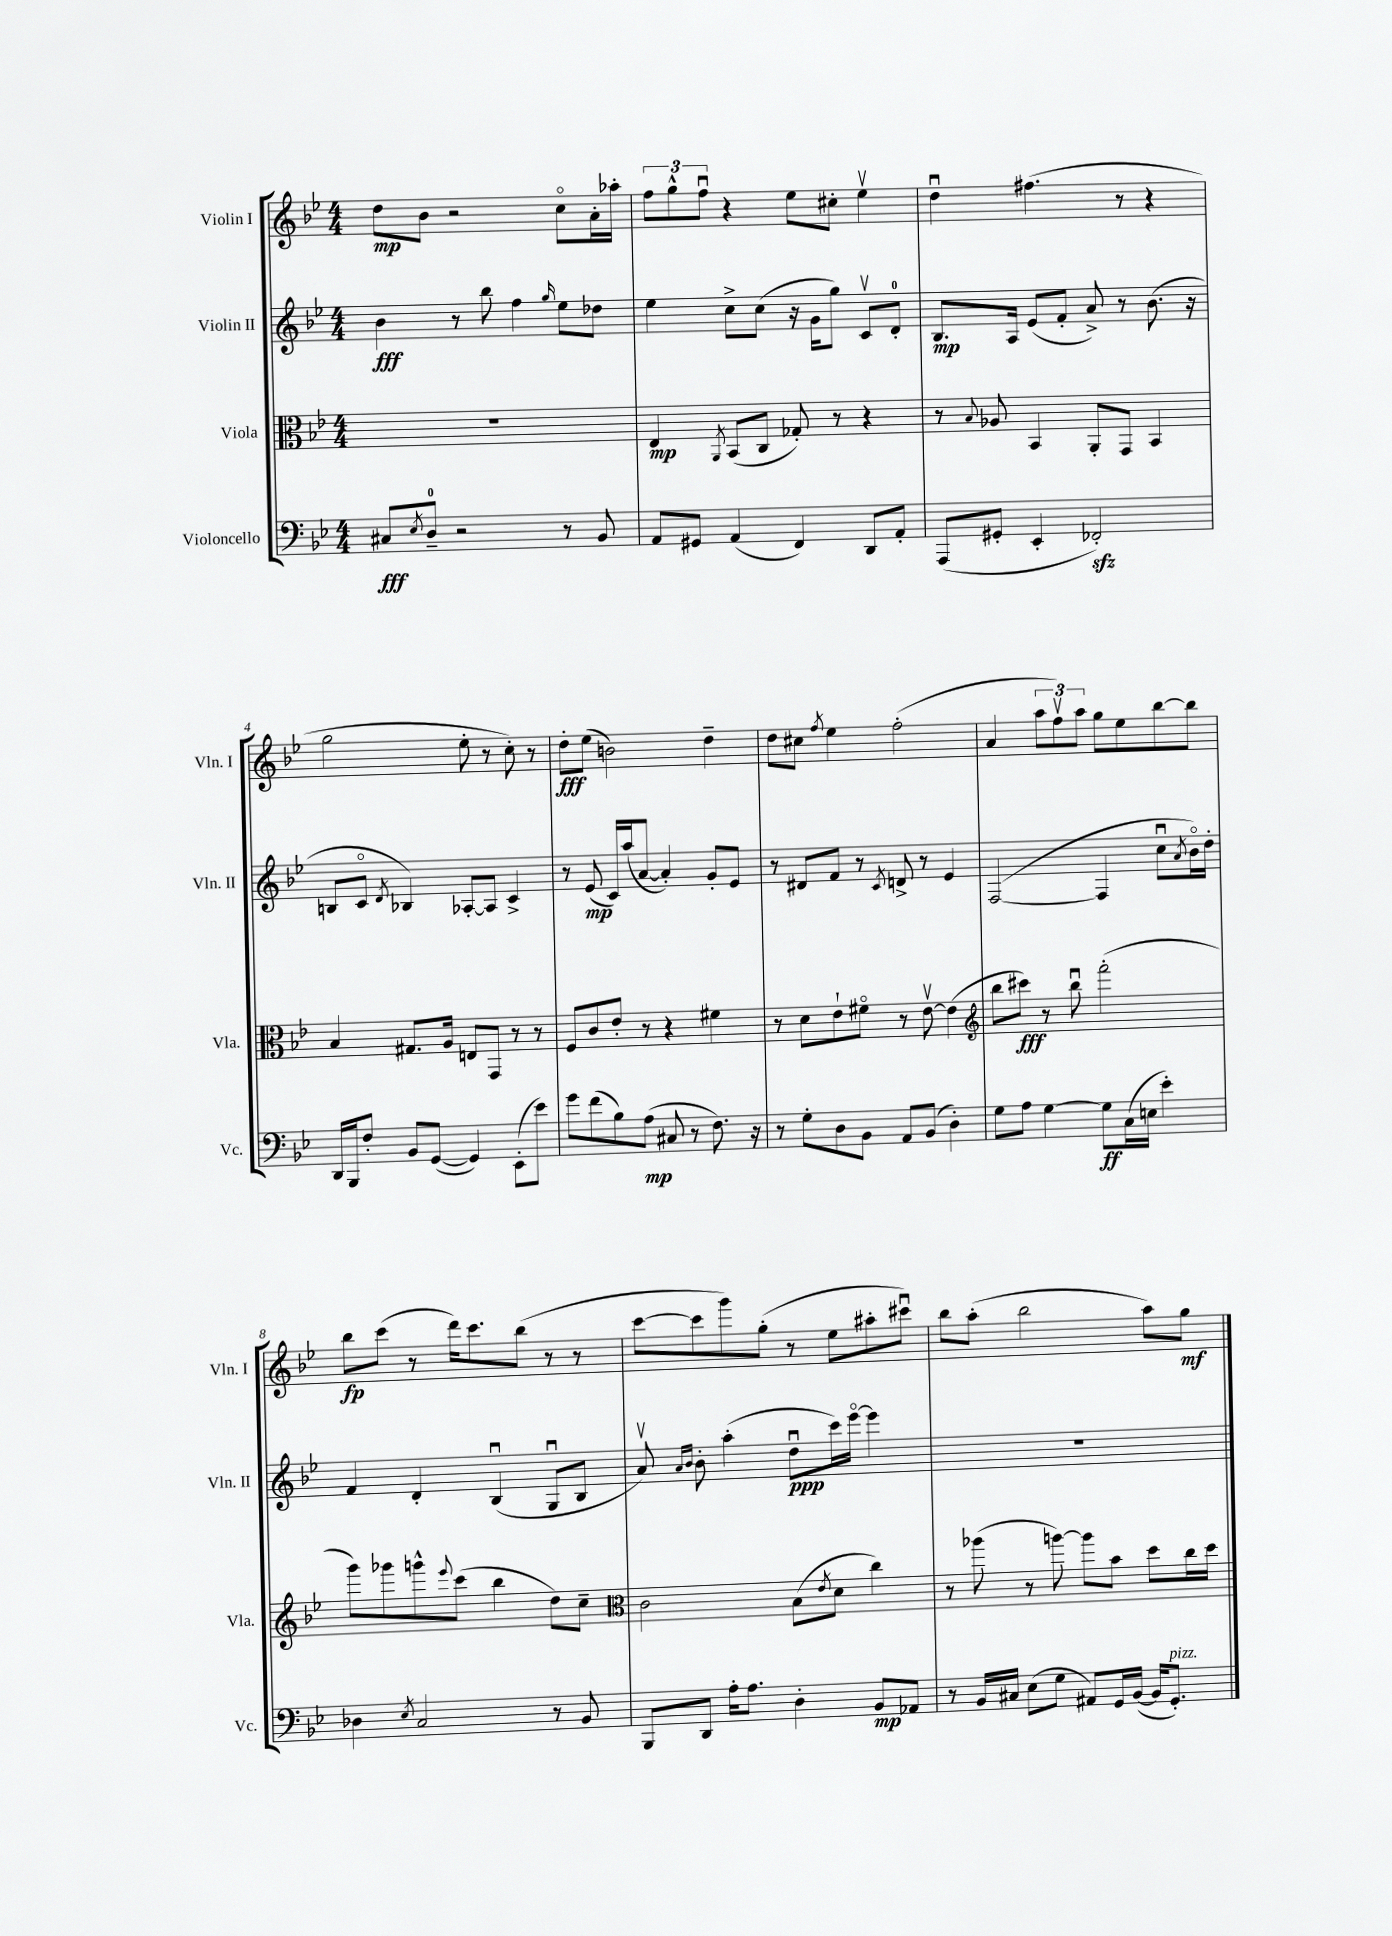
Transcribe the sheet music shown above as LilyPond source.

<<
\new StaffGroup <<
\new Staff = "s0" \with { instrumentName = "Violin I" shortInstrumentName = "Vln. I" } {
    \clef treble \key bes \major \numericTimeSignature \time 4/4
    d''8\mp bes'8 r2 c''8\flageolet a'16-. aes''16-. |
    \tuplet 3/2 { f''8 g''8-^ f''8\downbow } r4 ees''8 cis''8-. ees''4\upbow |
    d''4\downbow fis''4.( r8 r4 |
    g''2 ees''8-. r8 c''8-.) r8 |
    d''8-.\fff ees''8( b'2) d''4-- |
    d''8 cis''8 \acciaccatura { f''8 } ees''4 f''2-.( |
    a'4 \tuplet 3/2 { a''8 f''8\upbow) a''8 } g''8 ees''8 bes''8~ bes''8 |
    bes''8\fp c'''8( r8 d'''16) c'''8. bes''8( r8 r8 |
    c'''8~ c'''8 g'''8) g''8-.( r8 ees''8 ais''8-. cis'''8\downbow) |
    bes''8 a''8-.( bes''2 a''8) g''8\mf \bar "|." |
}
\new Staff = "s1" \with { instrumentName = "Violin II" shortInstrumentName = "Vln. II" } {
    \clef treble \key bes \major \numericTimeSignature \time 4/4
    bes'4\fff r8 bes''8 f''4 \grace { g''16 } ees''8 des''8 |
    ees''4 c''8-> c''8( r16 g'16 g''8) c'8\upbow d'8-0-. |
    bes8.\mp a16 ees'8( f'8-. a'8->) r8 bes'8.( r16 |
    b8 c'8\flageolet \acciaccatura { d'8 } bes4) aes8~-. aes8 c'4-> |
    r8 ees'8\mp( c'16) a''16( a'8~ a'4-.) g'8-. ees'8 |
    r8 dis'8 f'8 r8 \acciaccatura { c'8 } d'8-> r8 ees'4 |
    f2~( f4 c''8\downbow \acciaccatura { a'8 } bes'16\flageolet) d''16-. |
    f'4 d'4-. bes4\downbow( g8\downbow bes8 |
    a'8\upbow) \grace { a'16 bes'16 } bes'8-. a''4-.( d''8\downbow\ppp c'''16) ees'''16~\flageolet ees'''4 |
    R1 \bar "|." |
}
\new Staff = "s2" \with { instrumentName = "Viola" shortInstrumentName = "Vla." } {
    \clef alto \key bes \major \numericTimeSignature \time 4/4
    R1 |
    ees4\mp \acciaccatura { a,8 } bes,8( c8 ges8-.) r8 r4 |
    r8 \appoggiatura { bes8 } aes8 bes,4 a,8-. g,8 bes,4 |
    bes4 gis8. a16 e8 g,8 r8 r8 |
    f8 c'8 ees'8-. r8 r4 fis'4 |
    r8 d'8 ees'8-! fis'8\flageolet r8 ees'8~\upbow ees'4( |
    \clef treble bes''8 cis'''8\fff) r8 bes''8\downbow f'''2-.( |
    g'''8) ges'''8 g'''8-^ \appoggiatura { ees'''8 } c'''8( bes''4 d''8) c''8-- |
    \clef alto c'2 bes8( \acciaccatura { ees'8 } d'8 c''4) |
    r8 aes''8( r8 a''8~) a''8 bes'8 d''8 c''16 d''16 \bar "|." |
}
\new Staff = "s3" \with { instrumentName = "Violoncello" shortInstrumentName = "Vc." } {
    \clef bass \key bes \major \numericTimeSignature \time 4/4
    cis8\fff \acciaccatura { ees8 } d8-0-- r2 r8 bes,8 |
    a,8 gis,8 a,4( f,4) d,8 a,8-. |
    a,,8( gis,8-. ees,4-. fes,2-.\sfz) |
    d,16 bes,,16 f8-. bes,8 g,8~( g,4) ees,8-.( ees'8) |
    g'8 f'8( bes8) a8\mp( cis8 r8 f8.) r16 |
    r8 g8-. d8 bes,8 a,8 bes,8( d4-.) |
    g8 a8 g4~ g8\ff c16( e16 ees'4-.) |
    des4 \acciaccatura { ees8 } c2 r8 bes,8 |
    bes,,8 d,8 a16-. a8. d4-. bes,8\mp aes,8 |
    r8 bes,16 cis16 ees8( g8 ais,8) g,16 bes,16~( bes,16 g,8.-.^\markup { \italic "pizz." }) \bar "|." |
}
>>
>>
